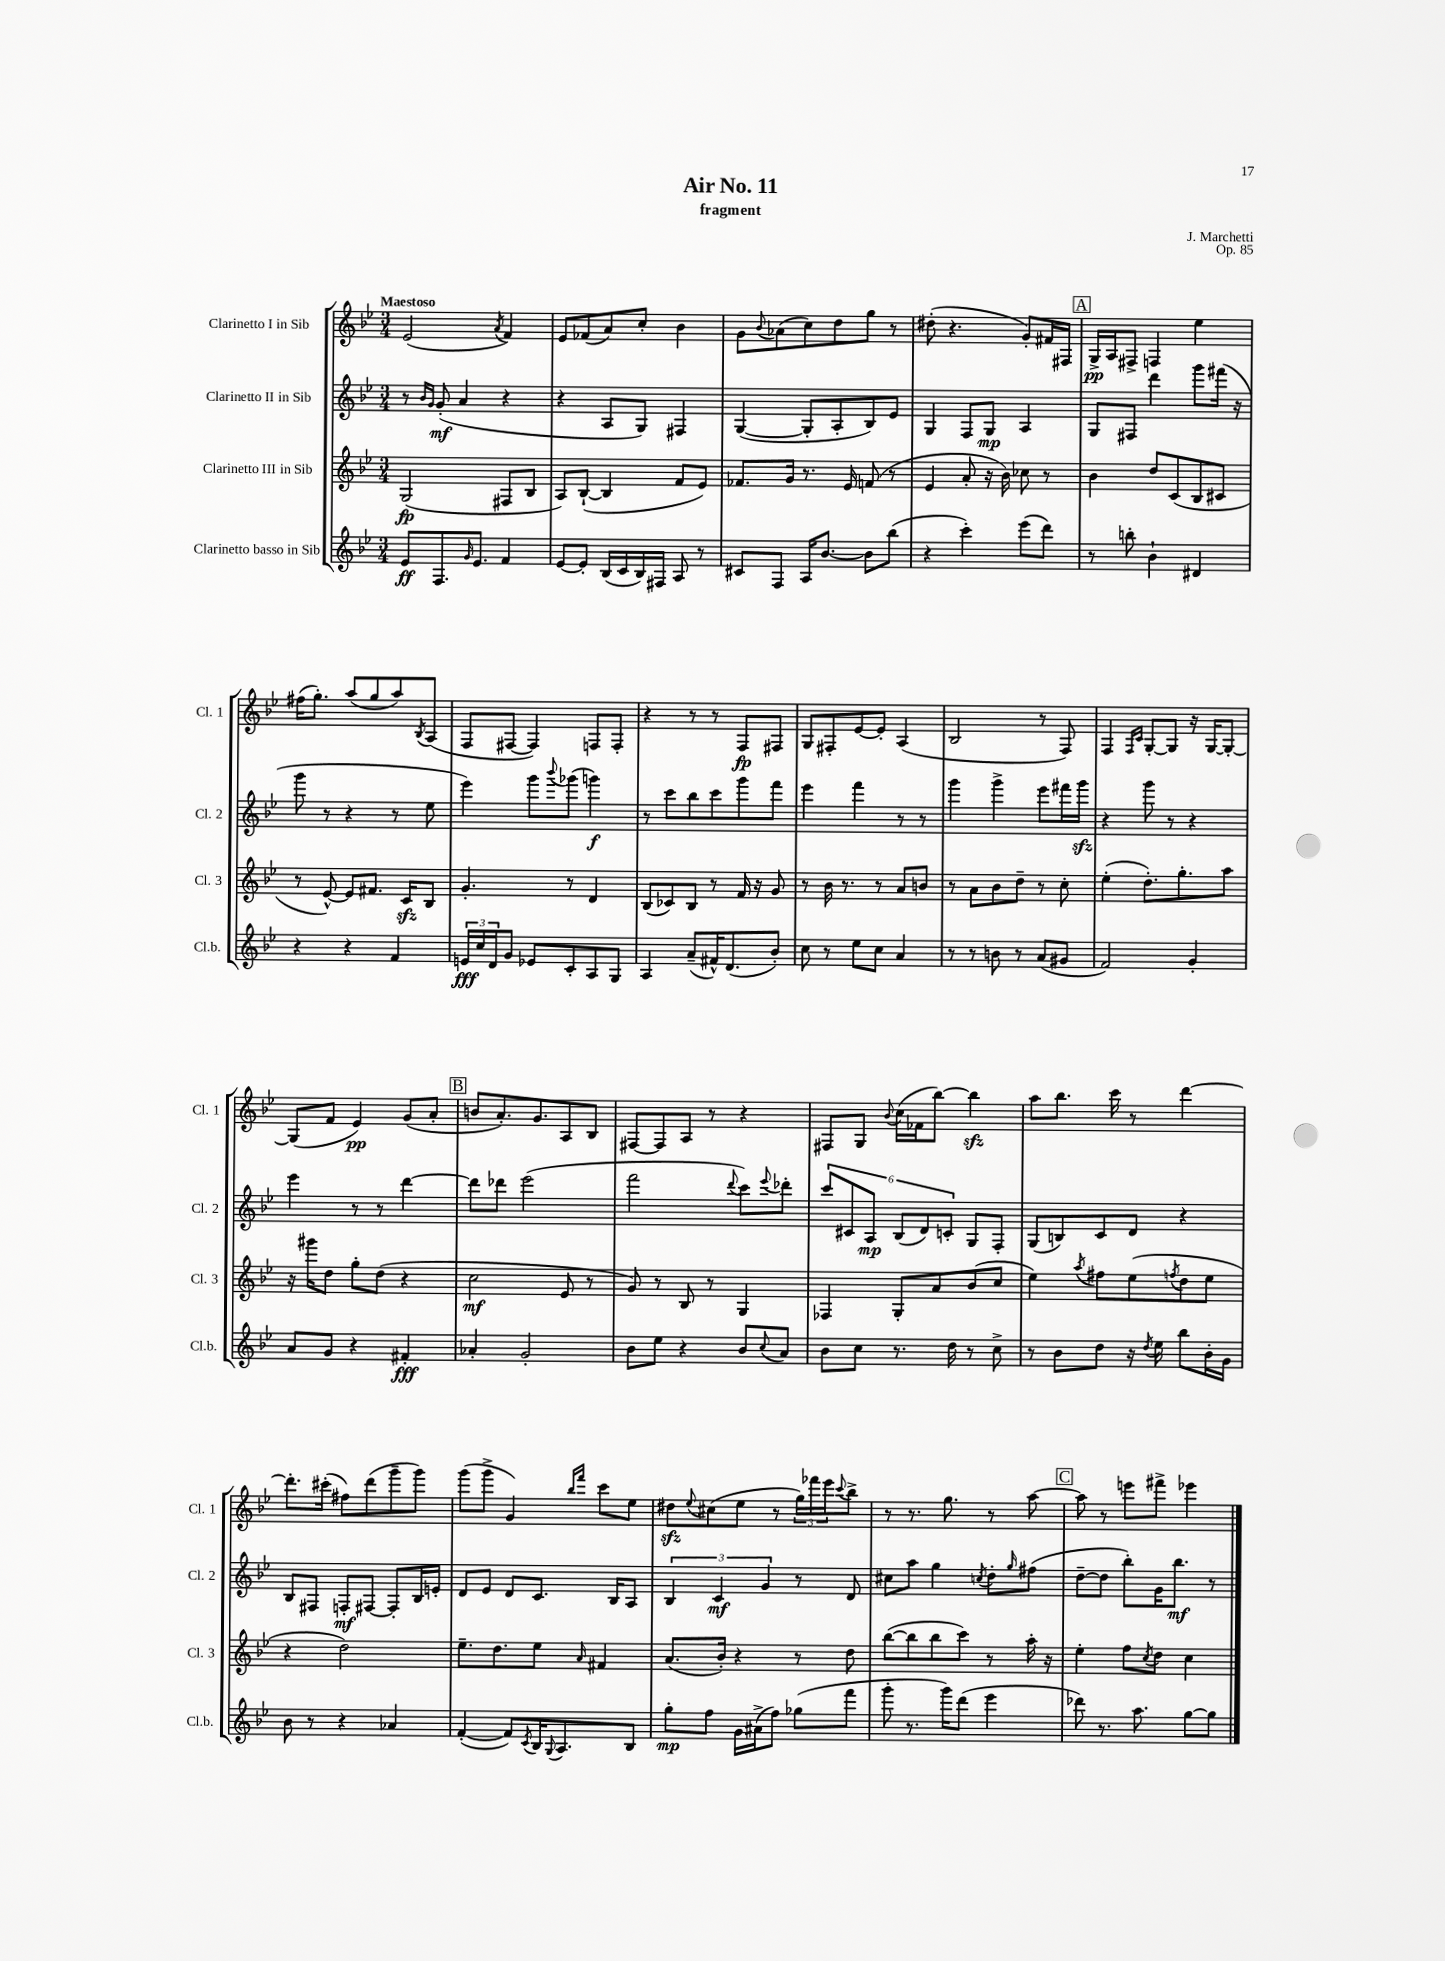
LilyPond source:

\header { title = "Air No. 11" composer = "J. Marchetti" subtitle = "fragment" opus = "Op. 85" }
<<
\new StaffGroup <<
\new Staff = "s0" \with { instrumentName = "Clarinetto I in Sib" shortInstrumentName = "Cl. 1" } {
    \clef treble \key bes \major \numericTimeSignature \time 3/4 \tempo "Maestoso"
    ees'2( \acciaccatura { a'8 } f'4) |
    ees'8 fes'8( a'8) c''8-. bes'4 |
    g'8 \appoggiatura { bes'8 } aes'8( c''8) d''8 g''8 r8 |
    dis''8-.( r4. g'8-.) fis'16 fis16 |
    \mark \markup { \box "A" } g16->\pp a16 fis8-> f4 ees''4 |
    fis''16( g''8.-.) a''8( g''8 a''8) \acciaccatura { bes8 } a8( |
    f8 fis8~ fis4) f8 f8-. |
    r4 r8 r8 f8\fp fis8 |
    g8 fis8-. ees'8~ ees'8-. a4( |
    bes2 r8 f8) |
    f4 \grace { f16 c'16 } g8~-. g8 r16 g16~ g8~-. |
    g8( f'8 ees'4\pp) g'8( a'8-. |
    \mark \markup { \box "B" } b'8 a'8.-.) g'8. a8 bes8 |
    fis8~ fis8 a8 r8 r4 |
    fis8 g8 \appoggiatura { bes'8 } c''16( fes'16 bes''8~) bes''4\sfz |
    a''8 bes''8. c'''16 r8 d'''4~ |
    d'''8.-. cis'''16-.( fis''8) d'''8( g'''8-- g'''8) |
    g'''8( g'''8-> g'4) \grace { bes''16 f'''16 } c'''8 ees''8 |
    dis''8\sfz \appoggiatura { ees''8 } cis''8( ees''8 r8 \tuplet 3/2 { g''16) fes'''16 ees'''16 } \appoggiatura { c'''8 } bes''8-> |
    r8 r8. g''8. r8 a''8~ |
    \mark \markup { \box "C" } a''8 r8 e'''8 fis'''8-> ees'''4 \bar "|." |
}
\new Staff = "s1" \with { instrumentName = "Clarinetto II in Sib" shortInstrumentName = "Cl. 2" } {
    \clef treble \key bes \major \numericTimeSignature \time 3/4
    r8 \grace { bes'16 g'16 } g'8-.\mf( a'4 r4 |
    r4 a8 g8) fis4 |
    g4~( g8-. a8-. bes8) ees'8 |
    g4 f8 g8\mp a4 |
    \mark \markup { \box "A" } g8 fis8 d'''4 g'''8 fis'''16( r16 |
    g'''8 r8 r4 r8 ees''8 |
    ees'''4) g'''8 \appoggiatura { bes'''8 } ges'''8( g'''4\f) |
    r8 c'''8 bes''8 c'''8 g'''8 f'''8 |
    ees'''4 f'''4 r8 r8 |
    g'''4 g'''4-> ees'''8 fis'''16 g'''16\sfz |
    r4 g'''8 r8 r4 |
    ees'''4 r8 r8 d'''4~ |
    \mark \markup { \box "B" } d'''8 des'''8 ees'''2( |
    f'''2 \appoggiatura { d'''8 } c'''8) \appoggiatura { ees'''8 } des'''8-. |
    \tuplet 6/4 { c'''8 cis'8 a8\mp bes8( d'8) c'8-. } g8 f8-. |
    g8( b8) c'8 d'8 r4 |
    bes8 fis8 f8-.\mf fis8~ fis8-. bes16 e'16-. |
    d'8 ees'8 d'8 c'8. bes16 a8 |
    \tuplet 3/2 { bes4 c'4\mf g'4 } r8 d'8 |
    cis''8 a''8 g''4 \acciaccatura { c''8 } d''8-. \grace { g''16 } fis''8( |
    \mark \markup { \box "C" } d''8~-- d''8 bes''8-.) g'16 bes''8.\mf r8 \bar "|." |
}
\new Staff = "s2" \with { instrumentName = "Clarinetto III in Sib" shortInstrumentName = "Cl. 3" } {
    \clef treble \key bes \major \numericTimeSignature \time 3/4
    g2\fp( fis8 bes8 |
    a8) bes8~-!( bes4 f'8 ees'8) |
    fes'8. g'16 r8. ees'16 f'8( r8 |
    ees'4 a'8-. r16 bes'16) ces''8 r8 |
    \mark \markup { \box "A" } bes'4 d''8 c'8( bes8 cis'8 |
    r8 ees'8~-^) ees'8 fis'8. c'16\sfz bes8 |
    g'4.-. r8 d'4 |
    bes8( ces'8) bes8 r8 f'16 r16 g'8 |
    r8 bes'16 r8. r8 a'8 b'8 |
    r8 a'8 bes'8 d''8-- r8 c''8-. |
    ees''4-.( d''8.-.) g''8.-. a''8 |
    r16 gis'''16 d''8 g''8-. d''8( r4 |
    \mark \markup { \box "B" } c''2\mf ees'8 r8 |
    g'8) r8 bes8 r8 g4 |
    fes4 g8-. a'8 bes'8( c''8 |
    ees''4) \acciaccatura { a''8 } fis''8 ees''8( \acciaccatura { f''8 } d''8 ees''8 |
    r4 d''2) |
    ees''8.-- d''8. ees''8 \grace { a'16 } fis'4 |
    a'8.( bes'16-.) r4 r8 d''8 |
    bes''8~( bes''8 bes''8 c'''8) r8 a''16-. r16 |
    \mark \markup { \box "C" } ees''4-. f''8 \acciaccatura { c''8 } d''8 c''4 \bar "|." |
}
\new Staff = "s3" \with { instrumentName = "Clarinetto basso in Sib" shortInstrumentName = "Cl.b." } {
    \clef treble \key bes \major \numericTimeSignature \time 3/4
    ees'8\ff f8. \grace { g'16 } ees'8. f'4 |
    ees'8~ ees'8-. bes16( c'16 bes16) fis16 a8 r8 |
    cis'8 f8 a16 bes'8.~ bes'8 bes''8( |
    r4 c'''4-.) ees'''8( d'''8) |
    \mark \markup { \box "A" } r8 b''8-. bes'4-! dis'4 |
    r4 r4 f'4 |
    \tuplet 3/2 { e'16\fff c''16 d'16 } g'8 ees'8 c'8-. a8 g8 |
    a4 a'8--( fis'16-^) d'8.( bes'8-.) |
    c''8 r8 ees''8 c''8 a'4 |
    r8 r8 b'8 r8 a'8( gis'8 |
    f'2) g'4-. |
    a'8 g'8 r4 fis'4-.\fff |
    \mark \markup { \box "B" } aes'4-. g'2-. |
    bes'8 ees''8 r4 bes'8 \appoggiatura { c''8 } a'8 |
    bes'8 c''8 r8. d''16 r8 c''8-> |
    r8 bes'8 d''8 r16 \acciaccatura { d''8 } ees''16 bes''8 bes'16-. g'16 |
    bes'8 r8 r4 aes'4 |
    f'4~-.( f'8) \acciaccatura { c'8 } bes16 \appoggiatura { g8 } a8. bes8 |
    g''8-.\mp f''8 g'16 ais'16->( f''8) ges''8( f'''8 |
    g'''8-. r8. g'''16) d'''8( ees'''4 |
    \mark \markup { \box "C" } des'''8) r8. a''8. g''8~ g''8 \bar "|." |
}
>>
>>
\layout { \context { \Score \remove "Bar_number_engraver" } }
